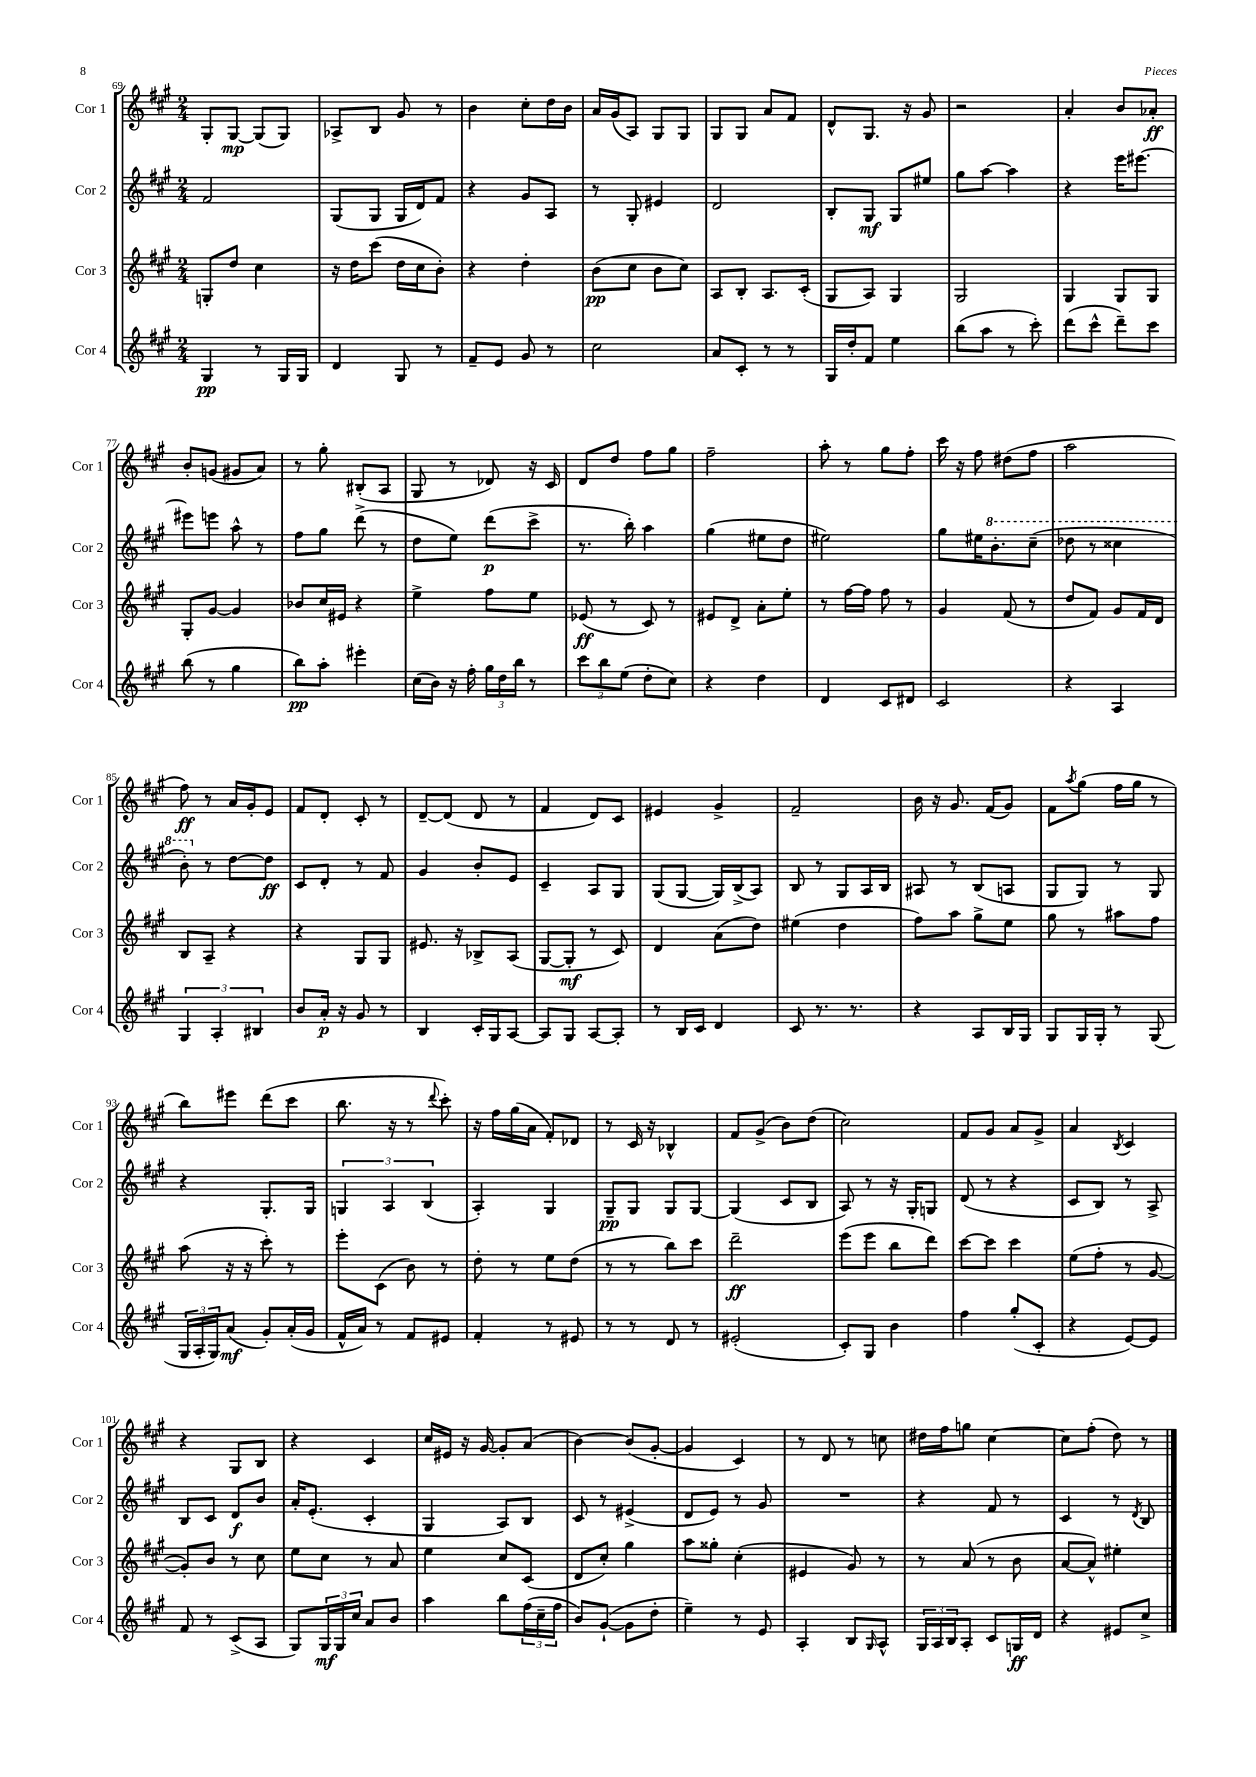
<<
\new StaffGroup <<
\new Staff = "s0" \with { instrumentName = "Cor 1" shortInstrumentName = "Cor 1" } {
    \clef treble \key a \major \numericTimeSignature \time 2/4
    gis8-. gis8~\mp gis8( gis8) |
    aes8-> b8 gis'8 r8 |
    b'4 cis''8-. d''16 b'16 |
    a'16 gis'16( a8) gis8 gis8 |
    gis8 gis8 a'8 fis'8 |
    d'8-^ gis8. r16 gis'8 |
    r2 |
    a'4-. b'8 aes'8-.\ff |
    b'8-. g'8( gis'8 a'8) |
    r8 gis''8-. bis8-.( a8 |
    gis8 r8 des'8) r16 cis'16 |
    d'8 d''8 fis''8 gis''8 |
    fis''2-- |
    a''8-. r8 gis''8 fis''8-. |
    cis'''16 r16 fis''8 dis''8( fis''8 |
    a''2 |
    fis''8\ff) r8 a'16 gis'16-. e'8 |
    fis'8 d'8-. cis'8-. r8 |
    d'8~-- d'8( d'8 r8 |
    fis'4 d'8) cis'8 |
    eis'4 gis'4-> |
    fis'2-- |
    b'16 r16 gis'8. fis'16( gis'8) |
    fis'8 \acciaccatura { a''8 } gis''8( fis''16 gis''16 r8 |
    b''8) eis'''8 d'''8( cis'''8 |
    b''8. r16 r8 \appoggiatura { d'''8 } cis'''8-.) |
    r16 fis''16 gis''16( a'16 fis'8-.) des'8 |
    r8 cis'16 r16 bes4-^ |
    fis'8 gis'8->( b'8) d''8( |
    cis''2) |
    fis'8 gis'8 a'8 gis'8-> |
    a'4 \acciaccatura { b8 } cis'4 |
    r4 gis8 b8 |
    r4 cis'4 |
    cis''16 eis'16 r16 gis'16~ gis'8-. a'8( |
    b'4~) b'8( gis'8~-. |
    gis'4 cis'4) |
    r8 d'8 r8 c''8 |
    dis''16 fis''16 g''8 cis''4~ |
    cis''8 fis''8-.( d''8) r8 \bar "|." |
}
\new Staff = "s1" \with { instrumentName = "Cor 2" shortInstrumentName = "Cor 2" } {
    \clef treble \key a \major \numericTimeSignature \time 2/4
    fis'2 |
    gis8( gis8 gis16 d'16) fis'8 |
    r4 gis'8 a8 |
    r8 gis8-. eis'4 |
    d'2 |
    b8-. gis8\mf gis8 eis''8 |
    gis''8 a''8~ a''4 |
    r4 e'''16 eis'''8.~ |
    eis'''8 e'''8 a''8-^ r8 |
    fis''8 gis''8 d'''8->( r8 |
    d''8 e''8) d'''8\p( cis'''8-> |
    r8. b''16-.) a''4 |
    gis''4( eis''8 d''8 |
    eis''2) |
    gis''8 eis''16 \ottava #1 b''8.-. cis'''8--( |
    des'''8 r8 cisis'''4 |
    b''8-.) \ottava #0 r8 d''8~ d''8\ff |
    cis'8 d'8-. r8 fis'8 |
    gis'4 b'8-. e'8 |
    cis'4-- a8 gis8 |
    gis8( gis8~ gis16) b16->( a8) |
    b8 r8 gis8 a16 b16 |
    ais8 r8 b8( a8 |
    gis8 gis8) r8 gis8 |
    r4 gis8.-. gis16 |
    \tuplet 3/2 { g4 a4 b4( } |
    a4-.) gis4 |
    gis8--\pp gis8 gis8 gis8~ |
    gis4( cis'8 b8 |
    a8) r8 r16 gis16-. g8 |
    d'8( r8 r4 |
    cis'8 b8) r8 a8-> |
    b8 cis'8 d'8\f b'8 |
    a'16-. e'8.-.( cis'4-. |
    gis4 a8) b8 |
    cis'8 r8 eis'4->( |
    d'8 e'8) r8 gis'8 |
    R2 |
    r4 fis'8 r8 |
    cis'4 r8 \acciaccatura { d'8 } b8 \bar "|." |
}
\new Staff = "s2" \with { instrumentName = "Cor 3" shortInstrumentName = "Cor 3" } {
    \clef treble \key a \major \numericTimeSignature \time 2/4
    g8-. d''8 cis''4 |
    r16 d''16 cis'''8( d''16 cis''16 b'8-.) |
    r4 d''4-. |
    b'8\pp( cis''8 b'8 cis''8) |
    a8 b8-. a8. cis'16-.( |
    gis8 a8) gis4 |
    gis2 |
    gis4 gis8 gis8 |
    gis8-. gis'8~ gis'4 |
    bes'8 cis''16 eis'16 r4 |
    e''4-> fis''8 e''8 |
    ees'8\ff( r8 cis'8) r8 |
    eis'8 d'8-> a'8-. e''8-. |
    r8 fis''16~ fis''16 fis''8 r8 |
    gis'4 fis'8( r8 |
    d''8 fis'8) gis'8 fis'16 d'16 |
    b8 a8-- r4 |
    r4 gis8 gis8 |
    eis'8. r16 bes8-> a8( |
    gis8~ gis8-.\mf r8 cis'8) |
    d'4 a'8( d''8) |
    eis''4( d''4 |
    fis''8) a''8 gis''8-> e''8 |
    gis''8 r8 ais''8 fis''8 |
    a''8( r16 r16 cis'''8-.) r8 |
    e'''8-. cis'8( b'8) r8 |
    d''8-. r8 e''8 d''8( |
    r8 r8 b''8) cis'''8 |
    d'''2--\ff |
    e'''8( e'''8 b''8 d'''8) |
    cis'''8~ cis'''8 cis'''4 |
    e''8( fis''8-. r8 gis'8~ |
    gis'8-.) b'8 r8 cis''8 |
    e''8 cis''8 r8 a'8 |
    e''4 cis''8 cis'8( |
    d'8 cis''8-.) gis''4 |
    a''8 gisis''8-. cis''4-.( |
    eis'4 gis'8) r8 |
    r8 a'8( r8 b'8 |
    a'8~ a'8-^) eis''4-. \bar "|." |
}
\new Staff = "s3" \with { instrumentName = "Cor 4" shortInstrumentName = "Cor 4" } {
    \clef treble \key a \major \numericTimeSignature \time 2/4
    gis4\pp r8 gis16 gis16 |
    d'4 gis8 r8 |
    fis'8-- e'8 gis'8 r8 |
    cis''2 |
    a'8 cis'8-. r8 r8 |
    gis16 d''16-. fis'8 e''4 |
    b''8( a''8 r8 cis'''8-.) |
    d'''8( cis'''8-^ d'''8--) cis'''8 |
    b''8( r8 gis''4 |
    b''8\pp) a''8-. eis'''4-. |
    cis''16( b'16) r16 fis''16-. \tuplet 3/2 { gis''16 d''16 b''16 } r8 |
    \tuplet 3/2 { cis'''8 b''8 e''8( } d''8-. cis''8) |
    r4 d''4 |
    d'4 cis'8 dis'8 |
    cis'2 |
    r4 a4 |
    \tuplet 3/2 { gis4 a4-. bis4 } |
    b'8 a'16-.\p r16 gis'8 r8 |
    b4 cis'16-. gis16 a8~ |
    a8 gis8 a8~ a8-. |
    r8 b16 cis'16 d'4 |
    cis'8 r8. r8. |
    r4 a8 b16 gis16 |
    gis8 gis16 gis16-. r8 gis8( |
    \tuplet 3/2 { gis16 a16-. gis16) } a'8\mf( gis'8-.) a'16-.( gis'16 |
    fis'16-^ a'16) r8 fis'8 eis'8 |
    fis'4-. r8 eis'8 |
    r8 r8 d'8 r8 |
    eis'2-.( |
    cis'8-.) gis8 b'4 |
    fis''4 gis''8-.( cis'8-. |
    r4 e'8~) e'8 |
    fis'8 r8 cis'8->( a8 |
    gis8) \tuplet 3/2 { gis16\mf gis16 cis''16 } a'8 b'8 |
    a''4 b''8 \tuplet 3/2 { fis''16( cis''16-- fis''16 } |
    b'8) gis'8~-!( gis'8 d''8-. |
    e''4--) r8 e'8 |
    a4-. b8 \grace { gis16 } a8-^ |
    \tuplet 3/2 { gis16 a16 b16 } a8-. cis'8 g16\ff d'16 |
    r4 eis'8 cis''8-> \bar "|." |
}
>>
>>
\layout { \context { \Score currentBarNumber = #69 } }
